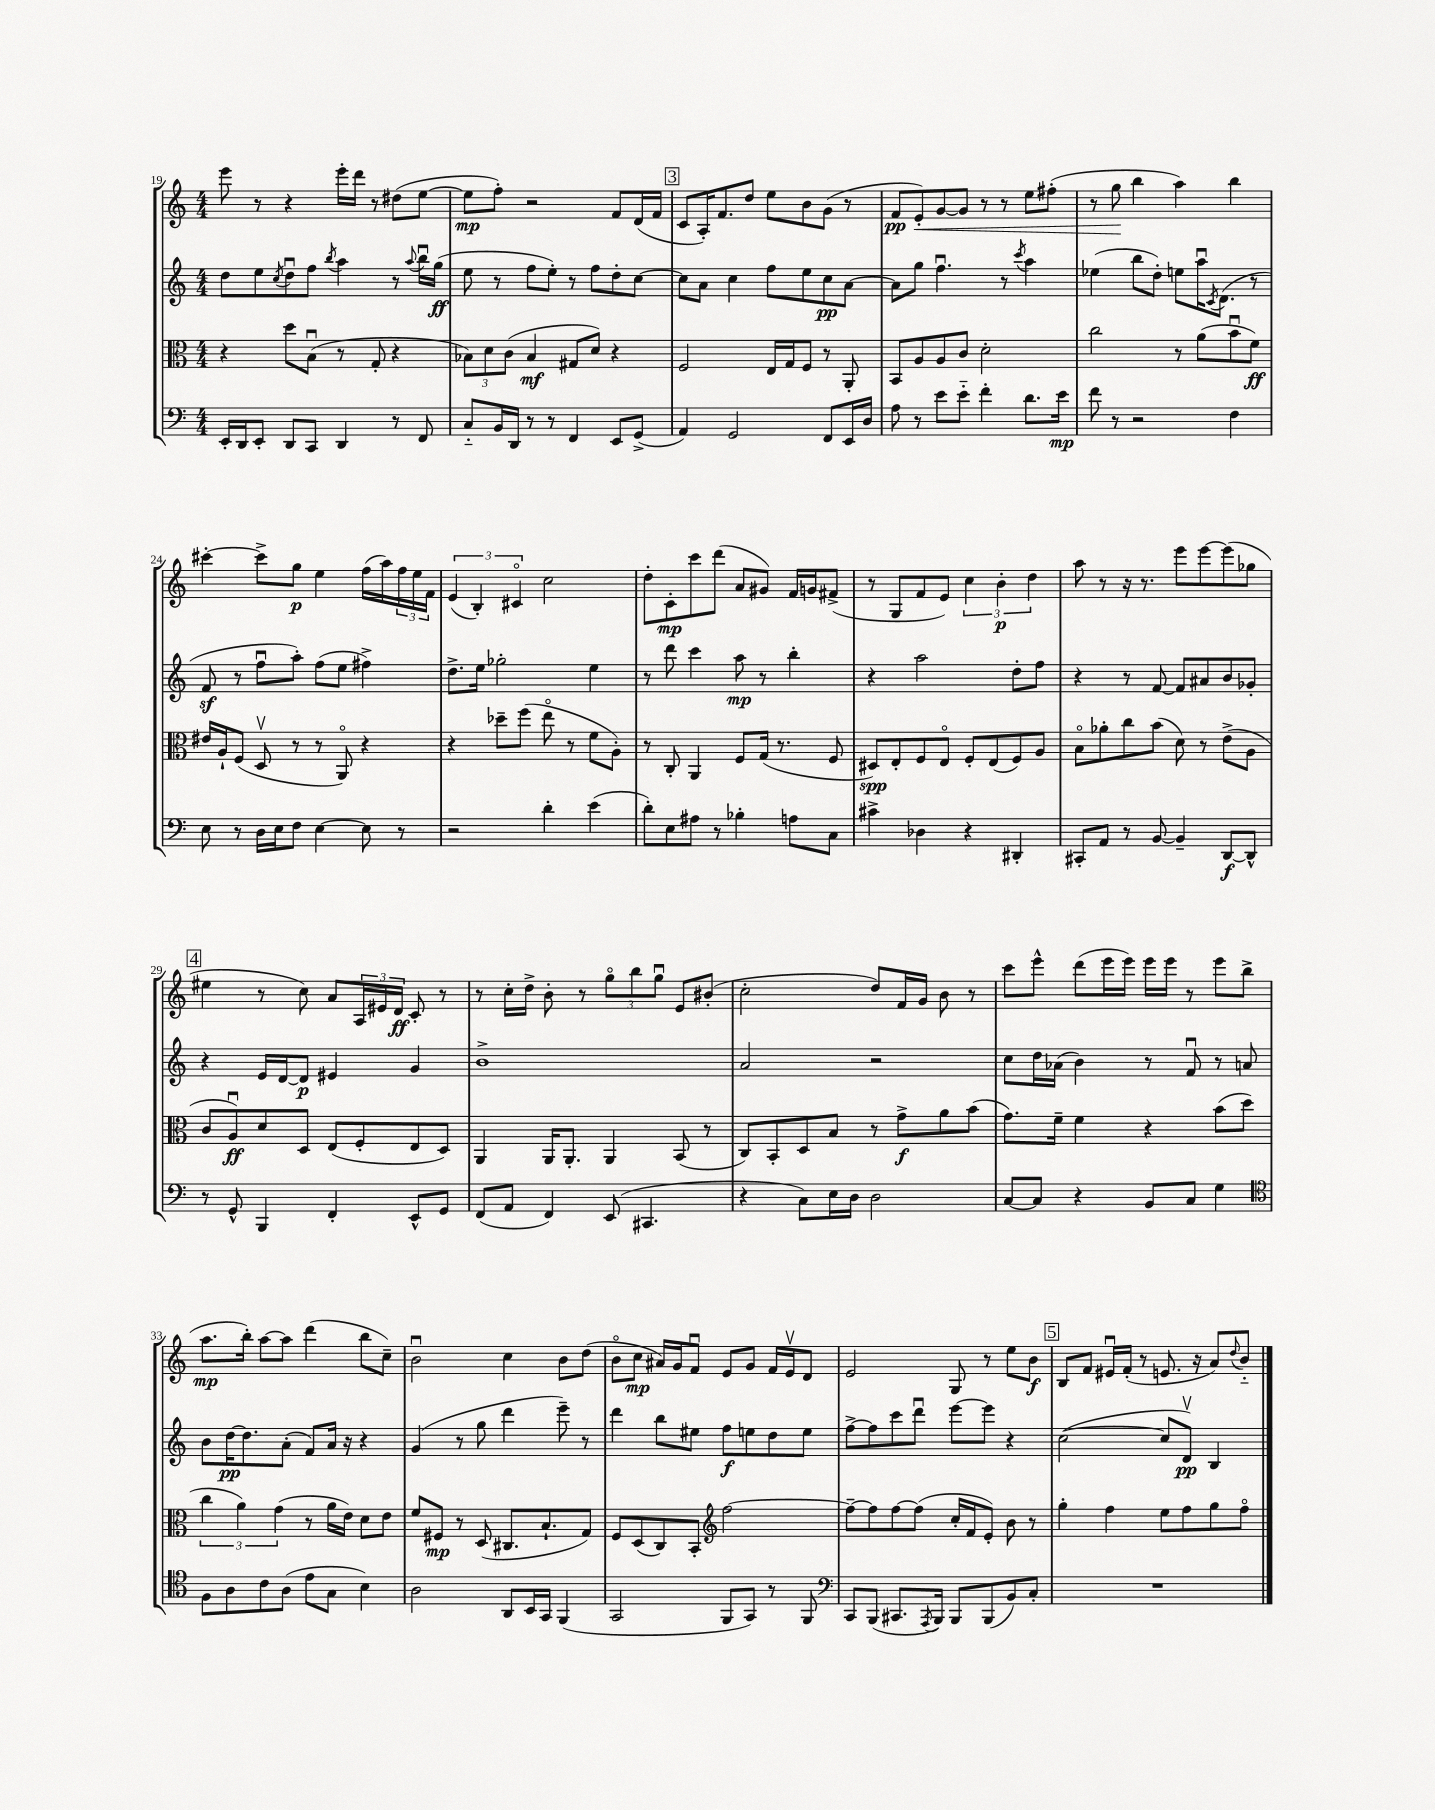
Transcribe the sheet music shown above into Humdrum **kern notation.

**kern	**dynam	**kern	**dynam	**kern	**dynam	**kern	**dynam
*part4	*part4	*part3	*part3	*part2	*part2	*part1	*part1
*staff4	*staff4	*staff3	*staff3	*staff2	*staff2	*staff1	*staff1
*clefF4	*	*clefC3	*	*clefG2	*	*clefG2	*
*k[]	*	*k[]	*	*k[]	*	*k[]	*
*M4/4	*	*M4/4	*	*M4/4	*	*M4/4	*
=19	=19	=19	=19	=19	=19	=19	=19
16EE'/LL	.	4r	.	8dd\L	.	8eee\	.
16DD/J	.	.	.	.	.	.	.
8EE'/J	.	.	.	8ee\	.	8r	.
.	.	.	.	8qcc/	.	.	.
8DD/L	.	8dd\L	.	8ddu\	.	4r	.
8CC/J	.	(8Bu\J	.	8ff\J	.	.	.
.	.	.	.	8qbb/	.	.	.
4DD/	.	8r	.	4aa\	.	16eee'\LL	.
.	.	.	.	.	.	16ddd\JJ	.
.	.	8G'/	.	.	.	8r	.
8r	.	4r	.	8r	.	(8dd#X\L	.
.	.	.	.	8qqaa/	.	.	.
8FF/	.	.	.	16bbu\LL	.	[8ee\J	.
.	.	.	.	(16gg\JJ	ff	.	.
=20	=20	=20	=20	=20	=20	=20	=20
8C/L	.	12B-X\L)	.	8ee\	.	8ee\L]	mp
.	.	12d\	.	.	.	.	.
16BB/L	.	.	.	8r	.	8ff'\J)	.
.	.	(12c\J	.	.	.	.	.
16DD/JJ	.	.	.	.	.	.	.
8r	.	4B-/	mf	8ff\L	.	2r	.
8r	.	.	.	8ee'\J)	.	.	.
4FF/	.	8G#X/L	.	8r	.	.	.
.	.	8d/J)	.	8ff\L	.	.	.
8EE/L	.	4r	.	8dd'\	.	8f/L	.
(8GG^/J	.	.	.	[8cc\J	.	(16d/L	.
.	.	.	.	.	.	16f/JJ	.
!!LO:REH:place=s1:t=3
=21	=21	=21	=21	=21	=21	=21	=21
4AA/)	.	2F/	.	8cc\L]	.	8c/L	.
.	.	.	.	8a\J	.	16A'/K)	.
.	.	.	.	.	.	8.f/	.
2GG/	.	.	.	4cc\	.	.	.
.	.	.	.	.	.	8dd/J	.
.	.	16E/LL	.	8ff\L	.	8ee\L	.
.	.	16G/J	.	.	.	.	.
.	.	8F/J	.	8ee\	.	8b\	.
8FF/L	.	8r	.	8cc\	pp	(8g\J	.
16EE/L	.	8AA'/	.	[8a\J	.	8r	.
16D/JJ	.	.	.	.	.	.	.
=22	=22	=22	=22	=22	=22	=22	=22
8A\	.	8BB/L	.	8a\L]	.	8f/L	pp
!	!	!	!	!	!	!	!LO:HP:b
8r	.	8A/	.	8gg\J	.	8e'/)	<
8e\L	.	8A/	.	4.ffu\	.	[8g/	.
8e\J	.	8c/J	.	.	.	8g/J]	.
4f'\	.	2d'\	.	.	.	8r	.
.	.	.	.	8r	.	8r	.
.	.	.	.	8qccc/	.	.	.
8.d\L	.	.	.	4aa\	.	8ee\L	.
.	.	.	.	.	.	(8ff#X'\J	.
16e\Jk	mp	.	.	.	.	.	.
=23	=23	=23	=23	=23	=23	=23	=23
8f\	.	2cc\	.	(4ee-X\	.	8r	.
8r	.	.	.	.	.	8gg\	.
2r	.	.	.	8bb\L	.	4bb\	[
.	.	.	.	8dd'\J)	.	.	.
.	.	8r	.	8een\L	.	4aa\)	.
.	.	(8a\L	.	16aau\K	.	.	.
.	.	.	.	8qc/	.	.	.
.	.	.	.	(8.d\J	.	.	.
4F\	.	8bu\	.	.	.	4bb\	.
.	.	8f\J)	ff	8r	.	.	.
!!LO:LB:g=z
=24	=24	=24	=24	=24	=24	=24	=24
8E\	.	16e#X/LL	.	8fz/	.	[4ccc#X'\	.
.	.	16A`/J	.	.	.	.	.
8r	.	(8F/J	.	8r	.	.	.
16D\LL	.	8Dv/	.	8ffu\L	.	8ccc#^\L]	.
16E\J	.	.	.	.	.	.	.
8F\J	.	8r	.	8aa'\J)	.	8gg\J	p
[4E\	.	8r	.	(8ff\L	.	4ee\	.
.	.	8AA/)	.	8ee\J	.	.	.
8E\]	.	4r	.	4ff#X^\)	.	(16ff\LL	.
.	.	.	.	.	.	16aa\)	.
8r	.	.	.	.	.	24ff\	.
.	.	.	.	.	.	24ee\	.
.	.	.	.	.	.	24f\JJ	.
=25	=25	=25	=25	=25	=25	=25	=25
2r	.	4r	.	8.dd^\L	.	(6e/	.
.	.	.	.	.	.	6B'/)	.
.	.	.	.	16ee\Jk	.	.	.
.	.	8dd-X~\L	.	2gg-X'\	.	.	.
.	.	.	.	.	.	6c#X/	.
.	.	(8ff\J	.	.	.	.	.
4d'\	.	8ee\	.	.	.	2cc\	.
.	.	8r	.	.	.	.	.
(4e\	.	8f\L	.	4ee\	.	.	.
.	.	8A'\J)	.	.	.	.	.
=26	=26	=26	=26	=26	=26	=26	=26
8d'\L)	.	8r	.	8r	.	8dd'\L	.
8E\	.	8C'/	.	8ddd\	.	8c'\	mp
8A#X\J	.	4AA/	.	4ccc\	.	8ccc\	.
8r	.	.	.	.	.	(8ddd\J	.
4B-X'\	.	8F/L	.	8aa\	mp	8a/L	.
.	.	(16G/Jk	.	8r	.	8g#X/J)	.
.	.	8.r	.	.	.	.	.
8An\L	.	.	.	4bb'\	.	16f/LL	.
.	.	.	.	.	.	16gn/J	.
8C\J	.	8F/	.	.	.	(8f#X^/J	.
=27	=27	=27	=27	=27	=27	=27	=27
4c#X^\	.	8D#X/L)	spp	4r	.	8r	.
.	.	8E'/	.	.	.	8G/L	.
4D-X\	.	8F/	.	2aa\	.	8f/	.
.	.	8E/J	.	.	.	8e/J)	.
4r	.	8F'/L	.	.	.	6cc\	.
.	.	(8E/	.	.	.	.	.
.	.	.	.	.	.	6b'\	p
4DD#X'/	.	8F/)	.	8dd'\L	.	.	.
.	.	.	.	.	.	6dd\	.
.	.	8A/J	.	8ff\J	.	.	.
=28	=28	=28	=28	=28	=28	=28	=28
8CC#X'/L	.	8B\L	.	4r	.	8aa\	.
8AA/J	.	8a-X'\	.	.	.	8r	.
8r	.	8cc\	.	8r	.	16r	.
.	.	.	.	.	.	8.r	.
[8BB/	.	(8b\J	.	[8f/	.	.	.
4BB~/]	.	8d\)	.	8f/L]	.	8eee\L	.
.	.	8r	.	8a#X/	.	[8eee\	.
[8DD/L	f	(8e^\L	.	8b/	.	(8eee\]	.
8DD^^/J]	.	8A\J	.	8g-X'/J	.	8gg-X\J	.
!!LO:LB:g=z
!!LO:REH:place=s1:t=4
=29	=29	=29	=29	=29	=29	=29	=29
8r	.	8c/L	.	4r	.	4ee#X\	.
8GG^^/	.	8Au/)	ff	.	.	.	.
4BBB/	.	8d/	.	16e/LL	.	8r	.
.	.	.	.	[16d/J	.	.	.
.	.	8D/J	.	8d/J]	p	8cc\)	.
4FF'/	.	(8E/L	.	4e#X/	.	8a/L	.
.	.	8F'/	.	.	.	24A/L	.
.	.	.	.	.	.	24e#X/	.
.	.	.	.	.	.	24d/JJ	ff
8EE^^/L	.	8E/	.	4g/	.	8c'/	.
8GG/J	.	8D/J)	.	.	.	8r	.
=30	=30	=30	=30	=30	=30	=30	=30
(8FF/L	.	4AA/	.	1b^	.	8r	.
8AA/J	.	.	.	.	.	16cc'\LL	.
.	.	.	.	.	.	16dd^\JJ	.
4FF/)	.	16AA/KL	.	.	.	8b'\	.
.	.	8.AA'/J	.	.	.	.	.
.	.	.	.	.	.	8r	.
(8EE/	.	4AA/	.	.	.	12gg\L	.
.	.	.	.	.	.	12bb\	.
4.CC#X/	.	.	.	.	.	.	.
.	.	.	.	.	.	12ggu\J	.
.	.	(8BB/	.	.	.	8e/L	.
.	.	8r	.	.	.	(8b#X'/J	.
=31	=31	=31	=31	=31	=31	=31	=31
4r	.	8C/L)	.	2a/	.	2cc'\	.
.	.	8BB'/	.	.	.	.	.
8C\L)	.	8D/	.	.	.	.	.
16E\L	.	8B/J	.	.	.	.	.
16D\JJ	.	.	.	.	.	.	.
2D\	.	8r	.	2r	.	8dd/L)	.
.	.	8g^\L	f	.	.	16f/L	.
.	.	.	.	.	.	16g/JJ	.
.	.	8a\	.	.	.	8b\	.
.	.	(8b\J	.	.	.	8r	.
=32	=32	=32	=32	=32	=32	=32	=32
[8C/L	.	8.g\L)	.	8cc\L	.	8ccc\L	.
8C/J]	.	.	.	16dd\L	.	8eee^^\J	.
.	.	16f~\Jk	.	(16a-X\JJ	.	.	.
4r	.	4f\	.	4b\)	.	(8ddd\L	.
.	.	.	.	.	.	16eee\L	.
.	.	.	.	.	.	16eee\JJ)	.
8BB/L	.	4r	.	8r	.	16eee\LL	.
.	.	.	.	.	.	16eee\JJ	.
8C/J	.	.	.	8fu/	.	8r	.
4G\	.	(8b\L	.	8r	.	8eee\L	.
.	.	8dd\J	.	8an/	.	(8bb^\J	.
!!LO:LB:g=z
=33	=33	=33	=33	=33	=33	=33	=33
*clefC4	*	*	*	*	*	*	*
8F\L	.	6cc\	.	8b\L	.	8.aa\L	mp
8A\	.	.	.	[16dd\K	pp	.	.
.	.	6a\)	.	.	.	.	.
.	.	.	.	8.dd\]	.	16bb'\Jk)	.
8c\	.	.	.	.	.	[8aa\L	.
.	.	(6g\	.	.	.	.	.
(8A\J	.	.	.	(8a'\J	.	8aa\J]	.
8e\L	.	8r	.	8f/L)	.	(4ddd\	.
8G\J	.	16a\LL	.	16a/Jk	.	.	.
.	.	16e\JJ)	.	16r	.	.	.
4B\)	.	8d\L	.	4r	.	8bb\L	.
.	.	8e\J	.	.	.	8cc~\J)	.
=34	=34	=34	=34	=34	=34	=34	=34
2A\	.	8f/L	.	(4g/	.	2bu\	.
.	.	8F#X/J	mp	.	.	.	.
.	.	8r	.	8r	.	.	.
.	.	(8D/	.	8gg\	.	.	.
8AA/L	.	8.C#X/L	.	4ddd\	.	4cc\	.
16BB/L	.	.	.	.	.	.	.
16GG/JJ	.	8.B`/	.	.	.	.	.
(4FF/	.	.	.	8eee~\)	.	8b\L	.
.	.	8G/J)	.	8r	.	(8dd\J	.
=35	=35	=35	=35	=35	=35	=35	=35
2GG/	.	8F/L	.	4ddd\	.	8b\L	.
.	.	(8D/	.	.	.	8cc\J	mp
.	.	8C/)	.	8bb\L	.	16a#X/LL)	.
.	.	.	.	.	.	16g/J	.
.	.	8BB'/J	.	8ee#X\J	.	8fu/J	.
*	*	*clefG2	*	*	*	*	*
8FF/L	.	[2ff\	.	8ff\L	f	8e/L	.
8GG/J)	.	.	.	8een\	.	8g/J	.
8r	.	.	.	8dd\	.	16f/LL	.
.	.	.	.	.	.	16ev/J	.
8FF/	.	.	.	8ee\J	.	8d/J	.
=36	=36	=36	=36	=36	=36	=36	=36
*clefF4	*	*	*	*	*	*	*
8CC/L	.	8ff~\L_	.	[8ff^\L	.	2e/	.
(8BBB/J	.	8ff\]	.	8ff\]	.	.	.
8.CC#X/L	.	[8ff\	.	8ccc\	.	.	.
.	.	(8ff\J]	.	8dddu\J	.	.	.
8qAAA/	.	.	.	.	.	.	.
16BBB/Jk)	.	.	.	.	.	.	.
8BBB/L	.	16cc'/LL	.	[8eee\L	.	8G/	.
.	.	16f/J	.	.	.	.	.
(8BBB/	.	8e'/J)	.	8eee\J]	.	8r	.
8BB/)	.	8b\	.	4r	.	8ee\L	.
8C'/J	.	8r	.	.	.	8b\J	f
!!LO:REH:place=s1:t=5
=37	=37	=37	=37	=37	=37	=37	=37
1r	.	4gg'\	.	([2cc\	.	8B/L	.
.	.	.	.	.	.	8f/J	.
.	.	4ff\	.	.	.	16e#Xu/LL	.
.	.	.	.	.	.	(16f'/JJ	.
.	.	.	.	.	.	8r	.
.	.	8ee\L	.	8cc/L]	.	8.en/	.
.	.	8ff\	.	8dv/J)	pp	.	.
.	.	.	.	.	.	16r	.
.	.	8gg\	.	4B/	.	8a/L)	.
.	.	.	.	.	.	8qqdd/	.
.	.	8ff\J	.	.	.	8b/J	.
==	==	==	==	==	==	==	==
*-	*-	*-	*-	*-	*-	*-	*-
